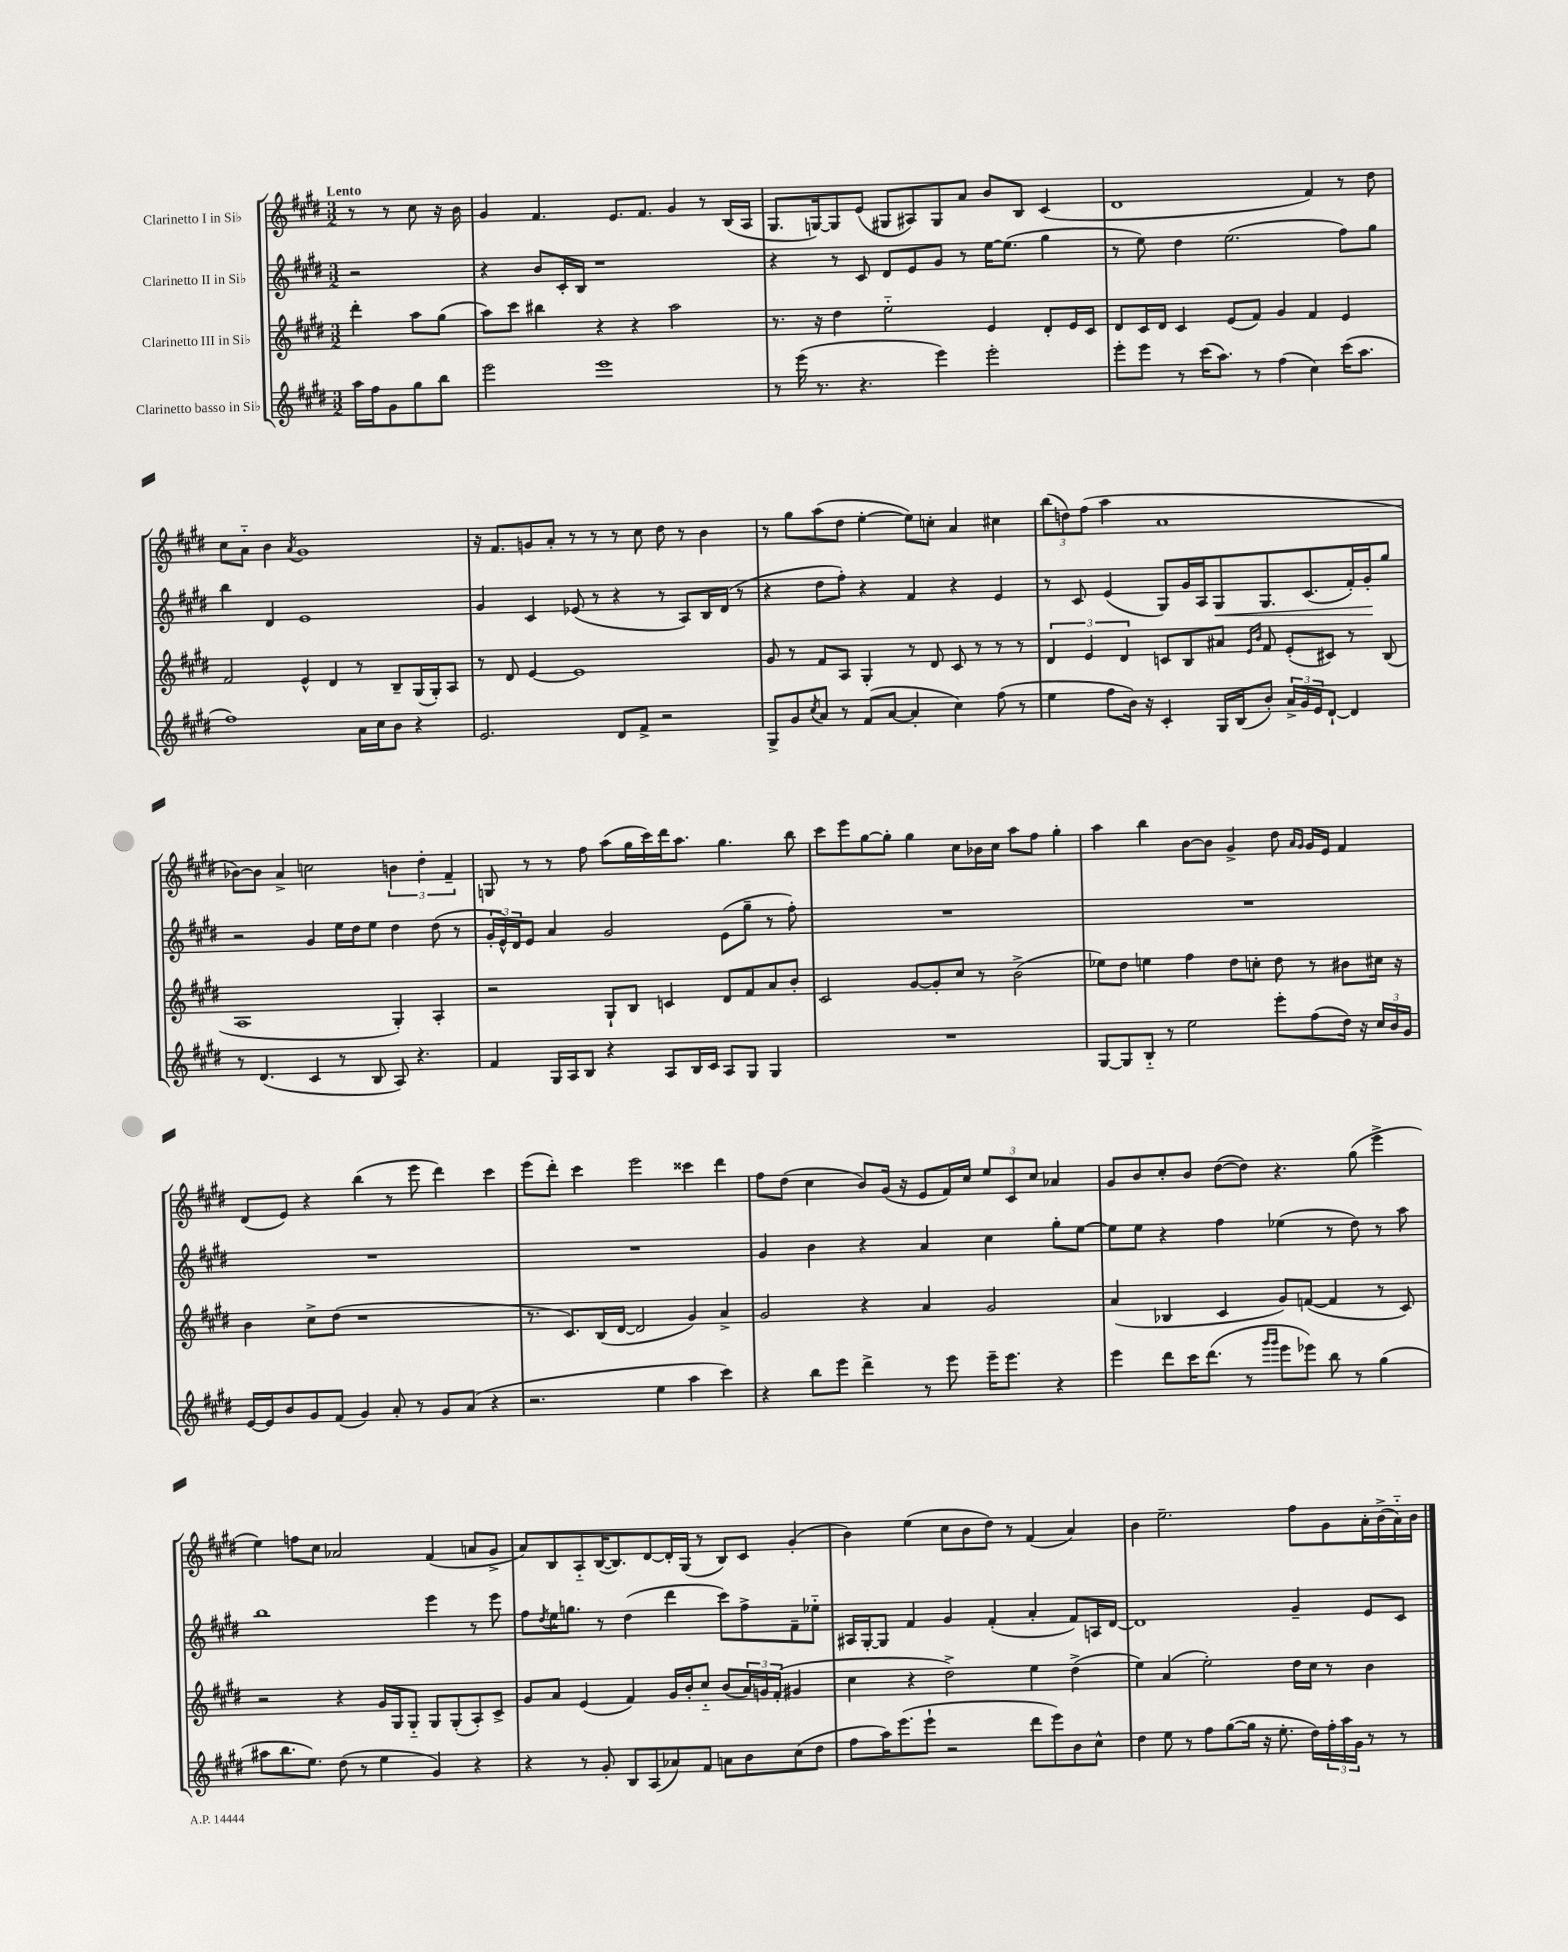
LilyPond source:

<<
\new StaffGroup <<
\new Staff = "s0" \with { instrumentName = "Clarinetto I in Sib" } {
    \clef treble \key e \major \numericTimeSignature \time 3/2 \partial 2 \tempo "Lento"
    r8 r8 cis''8 r16 b'16 |
    gis'4 fis'4. e'8. fis'8. gis'4 r8 b16( a16 |
    gis8. g16~) g8 e'8( gis8 ais8) gis8 a'8 b'8 b8 cis'4( |
    dis'1 fis'4) r8 dis''8 |
    cis''8 a'8-_ b'4 \acciaccatura { a'8 } gis'1 |
    r16 fis'8. g'8 a'8-. r8 r8 r8 cis''8 dis''8 r8 b'4 |
    r8 gis''8 a''8( dis''8 e''4~-. e''8) c''8-. a'4 cis''4 |
    \tuplet 3/2 { b''8( d''8) fis''8( } a''4 a'1 |
    bes'8~) bes'8 a'4-> c''2 \tuplet 3/2 { b'4 dis''4-. fis'4-- } |
    g8 r8 r8 fis''8 a''8( gis''16 cis'''16) dis'''16 a''8. gis''4. b''8 |
    cis'''8 e'''8 gis''8~ gis''8-. gis''4 cis''8 bes'16 cis''16 a''8 fis''8 gis''4-. |
    a''4 b''4 b'8~ b'8 gis'4-> dis''8 \grace { a'16 gis'16 } gis'16 e'16 fis'4 |
    dis'8( e'8) r4 b''4( r8 e'''8 dis'''4) cis'''4 |
    e'''8( dis'''8-.) cis'''4 e'''2 cisis'''4 dis'''4 |
    fis''8 dis''8( cis''4 b'8) gis'16( r16 e'8 fis'16) cis''16 \tuplet 3/2 { e''8 cis'8 cis''8 } aes'4 |
    gis'8 b'8 cis''8-. b'8 dis''8~( dis''8) r4. gis''8( e'''4-> |
    e''4) f''8 cis''8 aes'2 fis'4( a'8 gis'8-> |
    a'8) b8 a8-_ b16~( b8.) dis'8~ dis'16-. gis16( r8 b8) cis'8 gis'4-.( |
    b'4) e''4( cis''8 b'8 dis''8) r8 fis'4( a'4) |
    b'4 e''2.-- fis''8 gis'8 a'16-. b'16->( a'16-_) b'16 \bar "|." |
}
\new Staff = "s1" \with { instrumentName = "Clarinetto II in Sib" } {
    \clef treble \key e \major \numericTimeSignature \time 3/2 \partial 2
    r2 |
    r4 b'8 cis'16-. b16 r1 |
    r4 r8 cis'8 dis'8 e'8 gis'8 r8 e''16~ e''8.( gis''4 |
    r8 e''8) dis''4 e''2.( fis''8) gis''8 |
    b''4 dis'4 e'1 |
    gis'4 cis'4 ees'8( r8 r4 r8 a8) b16 dis'16( r8 |
    r4 dis''8 fis''8-.) r4 fis'4 r4 e'4 |
    r8 cis'8 e'4( gis8) gis'16 a16 gis8\< gis8. cis'8.( fis'16-.) gis'16-.\! gis''8 |
    r2 gis'4 e''16 dis''16 e''8 dis''4 dis''8( r8 |
    \tuplet 3/2 { gis'16-. e'16-^) dis'16 } e'8 a'4 gis'2 e'8( gis''8-- r8 fis''8-.) |
    R1. |
    R1. |
    R1. |
    R1. |
    gis'4 b'4 r4 a'4 cis''4 gis''8-. e''8~ |
    e''8 e''8 r4 fis''4 ees''4( r8 dis''8) r8 a''8 |
    b''1 e'''4 r8 e'''8 |
    fis''8 \acciaccatura { dis''8 } e''16 g''8. r8 dis''4( dis'''4 cis'''8) fis''8-> fis'8-- ees''8-_ |
    ais16 gis16~-. gis8 fis'4 gis'4 fis'4-.( a'4-. fis'8) a16 dis'16~ |
    dis'1 gis'4-- e'8 cis'8 \bar "|." |
}
\new Staff = "s2" \with { instrumentName = "Clarinetto III in Sib" } {
    \clef treble \key e \major \numericTimeSignature \time 3/2 \partial 2
    dis'''4-. a''8 gis''8( |
    a''8) cis'''8 bis''4 r4 r4 a''2 |
    r8. r16 dis''4 e''2-_ e'4 dis'8-. e'16 cis'16 |
    dis'8 cis'16 dis'16 cis'4 e'8( fis'8) gis'4 fis'4 e'4 |
    fis'2 e'4-^ dis'4 r8 b8-- gis16( gis16-.) a8 |
    r8 dis'8 e'4~ e'1 |
    gis'8 r8 fis'8 a8 gis4-. r8 dis'8 cis'8 r8 r8 r8 |
    \tuplet 3/2 { dis'4 e'4 dis'4 } c'8 b8 ais'8 \grace { e'16 b'16 } fis'8 e'8-.( cis'8) r8 b8( |
    a1 gis4-.) a4-. |
    r2 gis8-! b8 c'4 dis'8 fis'8 a'8 b'8-. |
    cis'2 gis'8~ gis'8-. cis''8 r8 b'2->( |
    ees''8) dis''8 e''4 fis''4 dis''8 c''8-. dis''8 r8 bis'8 cis''16 r16 |
    b'4 cis''8-> dis''8( r1 |
    r8. cis'8.) b16( dis'16~ dis'2 gis'4) a'4-> |
    gis'2 r4 a'4 gis'2 |
    a'4( bes4 cis'4 gis'8) f'8~( f'4 r8 cis'8) |
    r2 r4 gis'16 gis16 gis8-_ gis8 gis8-.( a8-.) cis'8-> |
    gis'8 a'8 e'4( fis'4) gis'16 b'16-. cis''8-_ b'8( \tuplet 3/2 { a'16) g'16 fis'16-.( } gis'4 |
    cis''4 r4 dis''2->) e''4 dis''4->( |
    e''4) a'4( e''2-.) dis''16 cis''16 r8 b'4 \bar "|." |
}
\new Staff = "s3" \with { instrumentName = "Clarinetto basso in Sib" } {
    \clef treble \key e \major \numericTimeSignature \time 3/2 \partial 2
    a''16 fis''16 gis'8 gis''8 b''8 |
    e'''2 e'''1 |
    r8 e'''16( r8. r4. e'''4) e'''2-. |
    e'''8-. e'''8 r8 cis'''16( a''8.) r8 fis''4( cis''4) cis'''16( a''8. |
    fis''1) a'16 cis''16 b'8 r4 |
    e'2. dis'8 fis'8-> r2 |
    gis8-> gis'8 \acciaccatura { cis''8 } a'8 r8 fis'8( a'8~ a'4-. cis''4) fis''8( r8 |
    e''4 fis''8 b'16) r16 cis'4-. gis16 b16( b'8-.) \tuplet 3/2 { a'16-> gis'16 e'16 } dis'8~-! dis'4 |
    r8 dis'4.( cis'4 r8 b8 a8) r4. |
    fis'4 gis16 a16 b8 r4 a8 b16 cis'16 a8 gis8 gis4 |
    R1. |
    gis8~ gis8 b8-_ r8 e''2 e'''8-. fis''8( dis''16) r16 \tuplet 3/2 { cis''16 b'16 gis'16 } |
    e'16~ e'16 b'8 gis'8 fis'8( gis'4) a'8-. r8 gis'8 a'8( r4 |
    r2. e''4 a''4 cis'''4) |
    r4 b''8 e'''8 dis'''4-> r8 e'''8 e'''16-- e'''8. r4 |
    e'''4 dis'''8 cis'''16 dis'''8.( r8 \grace { gis'''16 gis'''16 } e'''8 ees'''8) b''8 r8 gis''4( |
    ais''8 b''8. e''8.) dis''8( r8 e''4 gis'4) r4 |
    r4 r8 gis'8-. b8 a8( aes'8) fis'8 a'8 b'8 cis''8( dis''8 |
    fis''8 a''16) e'''8.( e'''8-! r2 dis'''8 e'''8) b'8 cis''8-^ |
    dis''4 e''8 r8 fis''8 gis''8~( gis''16 r16 e''8.-. dis''16) \tuplet 3/2 { fis''16-. a''16 gis'16 } r8 r8 \bar "|." |
}
>>
>>
\layout { \context { \Score \remove "Bar_number_engraver" } }
